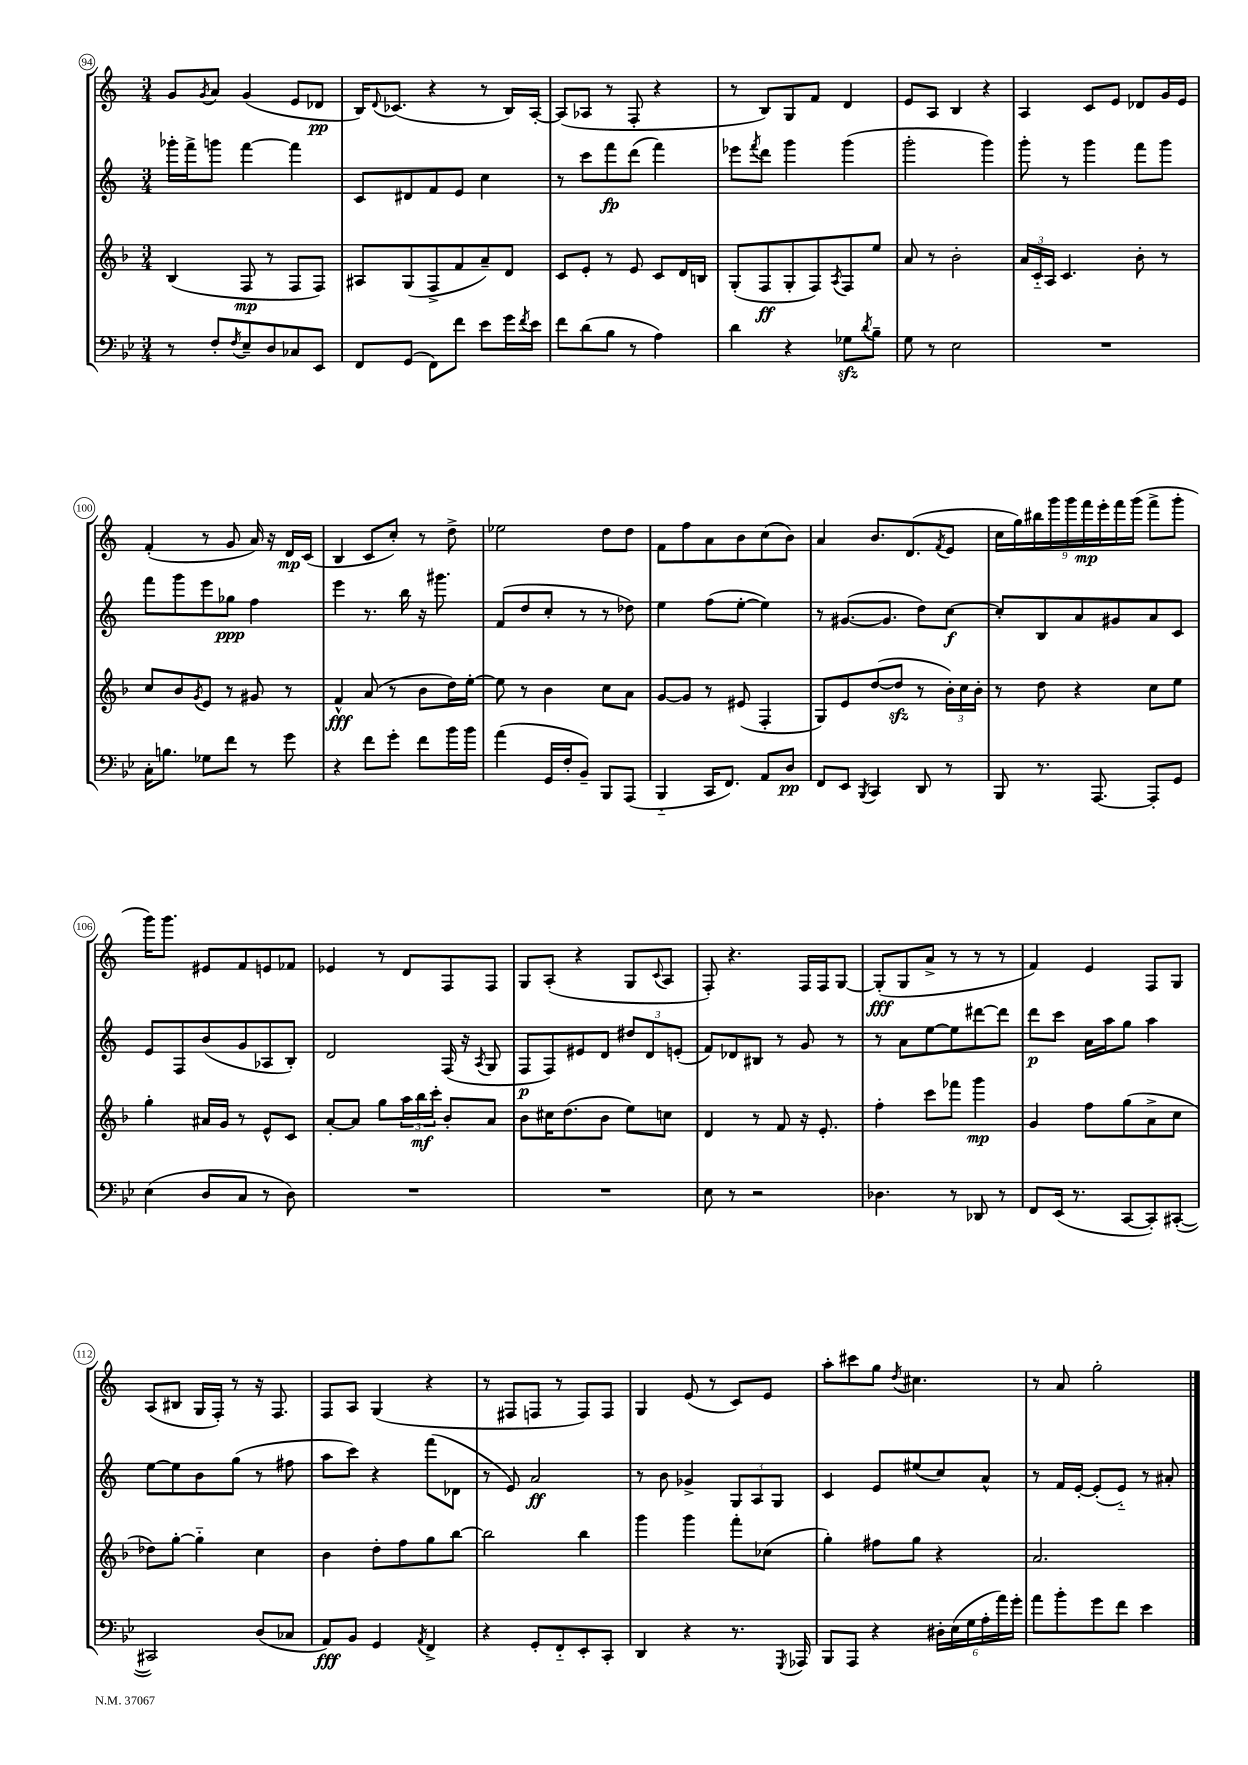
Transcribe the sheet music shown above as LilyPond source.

<<
\new StaffGroup <<
\new Staff = "s0" {
    \clef treble \key c \major \numericTimeSignature \time 3/4
    g'8 \acciaccatura { g'8 } a'8 g'4( e'8 des'8\pp |
    b16) \appoggiatura { d'8 } ces'8.( r4 r8 b16) a16~-. |
    a8( aes8 r8 f8-. r4 |
    r8 b8) g8 f'8 d'4 |
    e'8 a8 b4 r4 |
    a4 c'8 e'8 des'8 g'16 e'16 |
    f'4-.( r8 g'8 a'16) r16 d'16\mp c'16( |
    b4 c'8 c''8-.) r8 d''8-> |
    ees''2 d''8 d''8 |
    f'8 f''8 a'8 b'8 c''8( b'8) |
    a'4 b'8. d'8.( \acciaccatura { f'8 } e'8 |
    \tuplet 9/8 { c''16 g''16) bis''16 g'''16 g'''16 f'''16\mp e'''16-. f'''16 g'''16( } f'''8-> g'''8-. |
    g'''16) g'''8. eis'8 f'8 e'8 fes'8 |
    ees'4 r8 d'8 f8 f8 |
    g8 a8-.( r4 g8 \appoggiatura { c'8 } a8 |
    f8-.) r4. f16 f16 g8~ |
    g8-.\fff( g8 a'8-> r8 r8 r8 |
    f'4) e'4 f8 g8 |
    a8( bis8 g16 f16-.) r8 r16 f8. |
    f8 a8 g4( r4 |
    r8 fis8 f8 r8 f8) f8 |
    g4 e'8( r8 c'8) e'8 |
    a''8-. cis'''8 g''8 \acciaccatura { d''8 } cis''4. |
    r8 a'8 g''2-. \bar "|." |
}
\new Staff = "s1" {
    \clef treble \key c \major \numericTimeSignature \time 3/4
    ges'''16-. f'''16-> g'''8 f'''4~ f'''4 |
    c'8 dis'8 f'8 e'8 c''4 |
    r8 c'''8 f'''8\fp d'''8( f'''4) |
    ees'''8 \acciaccatura { f'''8 } d'''8 g'''4 g'''4( |
    g'''2-. g'''4) |
    g'''8-. r8 g'''4 f'''8 g'''8 |
    f'''8 g'''8 e'''8 ges''8\ppp f''4 |
    e'''4 r8. b''16 r16 gis'''8. |
    f'8( d''8 c''8-. r8 r8 des''8) |
    e''4 f''8( e''8~-. e''4) |
    r8 gis'8.~( gis'8. d''8) c''8~\f |
    c''8-. b8 a'8 gis'8 a'8 c'8 |
    e'8 f8 b'8( g'8 aes8 b8-.) |
    d'2 f16( r16 \acciaccatura { a8 } g8 |
    f8\p f8) eis'8 d'8 \tuplet 3/2 { dis''8 d'8 e'8-.( } |
    f'8) des'8 bis8 r8 g'8 r8 |
    r8 a'8 e''8~ e''8 dis'''8~ dis'''8 |
    d'''8\p c'''8 a'16 a''16 g''8 a''4 |
    e''8~ e''8 b'8 g''8( r8 fis''8 |
    a''8 c'''8) r4 f'''8( des'8 |
    r8 e'8) a'2\ff |
    r8 b'8 ges'4-> \tuplet 3/2 { g8 a8 g8 } |
    c'4 e'8 eis''8( c''8) a'8-^ |
    r8 f'16 e'16~-. e'8-.( e'8-_) r8 ais'8-. \bar "|." |
}
\new Staff = "s2" {
    \clef treble \key f \major \numericTimeSignature \time 3/4
    bes4( f8\mp r8 f8 f8) |
    ais8 g8( f8-> f'8 a'8--) d'8 |
    c'8 e'8-. r8 e'8 c'8 d'16 b16 |
    g8-.( f8\ff g8-. f8) \acciaccatura { a8 } f8 e''8 |
    a'8 r8 bes'2-. |
    \tuplet 3/2 { a'16 c'16-_ a16 } c'4. bes'8-. r8 |
    c''8 bes'8 \acciaccatura { g'8 } e'8 r8 gis'8 r8 |
    f'4-^\fff a'8( r8 bes'8 d''16) e''16~-. |
    e''8 r8 bes'4 c''8 a'8 |
    g'8~ g'8 r8 eis'8( f4-. |
    g8) e'8 d''8~( d''8\sfz r8 \tuplet 3/2 { bes'16-.) c''16 bes'16-. } |
    r8 d''8 r4 c''8 e''8 |
    g''4-. ais'16 g'16 r8 e'8-^ c'8 |
    a'8~-. a'8 g''8 \tuplet 3/2 { a''16 bes''16\mf c'''16-. } bes'8-. a'8 |
    bes'8 cis''16 d''8.( bes'8 e''8) c''8 |
    d'4 r8 f'8 r16 e'8.-. |
    f''4-. c'''8 fes'''8 g'''4\mp |
    g'4 f''8 g''8( a'8-> c''8 |
    des''8) g''8~-. g''4-_ c''4 |
    bes'4 d''8-. f''8 g''8 bes''8~ |
    bes''2 bes''4 |
    g'''4 g'''4 f'''8-. ces''8( |
    g''4-.) fis''8 g''8 r4 |
    a'2. \bar "|." |
}
\new Staff = "s3" {
    \clef bass \key bes \major \numericTimeSignature \time 3/4
    r8 f8-. \acciaccatura { f8 } ees8-- d8 ces8 ees,8 |
    f,8 g,8( f,8) f'8 ees'8 g'16 \acciaccatura { f'8 } ees'16 |
    f'8 d'8( bes8 r8 a4) |
    d'4 r4 ges8\sfz \acciaccatura { d'8 } bes8-- |
    g8 r8 ees2 |
    R2. |
    c16-. b8. ges8 f'8 r8 g'8 |
    r4 f'8 g'8-. f'8 bes'16 bes'16 |
    a'4( g,16 f16-. bes,8--) bes,,8 a,,8( |
    bes,,4-_ c,16 f,8.) a,8 d8\pp |
    f,8 ees,8 \acciaccatura { bes,,8 } c,4 d,8 r8 |
    bes,,8 r8. a,,8.~ a,,8-. g,8 |
    ees4( d8 c8 r8 d8) |
    R2. |
    R2. |
    ees8 r8 r2 |
    des4. r8 des,8 r8 |
    f,8 ees,16( r8. c,8~ c,8-.) cis,8~-.( |
    cis,2) d8( ces8 |
    a,8\fff) bes,8 g,4 \acciaccatura { a,8 } f,4-> |
    r4 g,8-. f,8-_ ees,8-. c,8-. |
    d,4 r4 r8. \acciaccatura { g,,8 } aes,,16 |
    bes,,8 a,,8 r4 \tuplet 6/4 { dis16-. ees16( g16 a16-. a'16) g'16-. } |
    a'8 bes'8-. g'8 f'8 ees'4 \bar "|." |
}
>>
>>
\layout { \context { \Score currentBarNumber = #94 \override BarNumber.stencil = #(make-stencil-circler 0.1 0.3 ly:text-interface::print) } }
